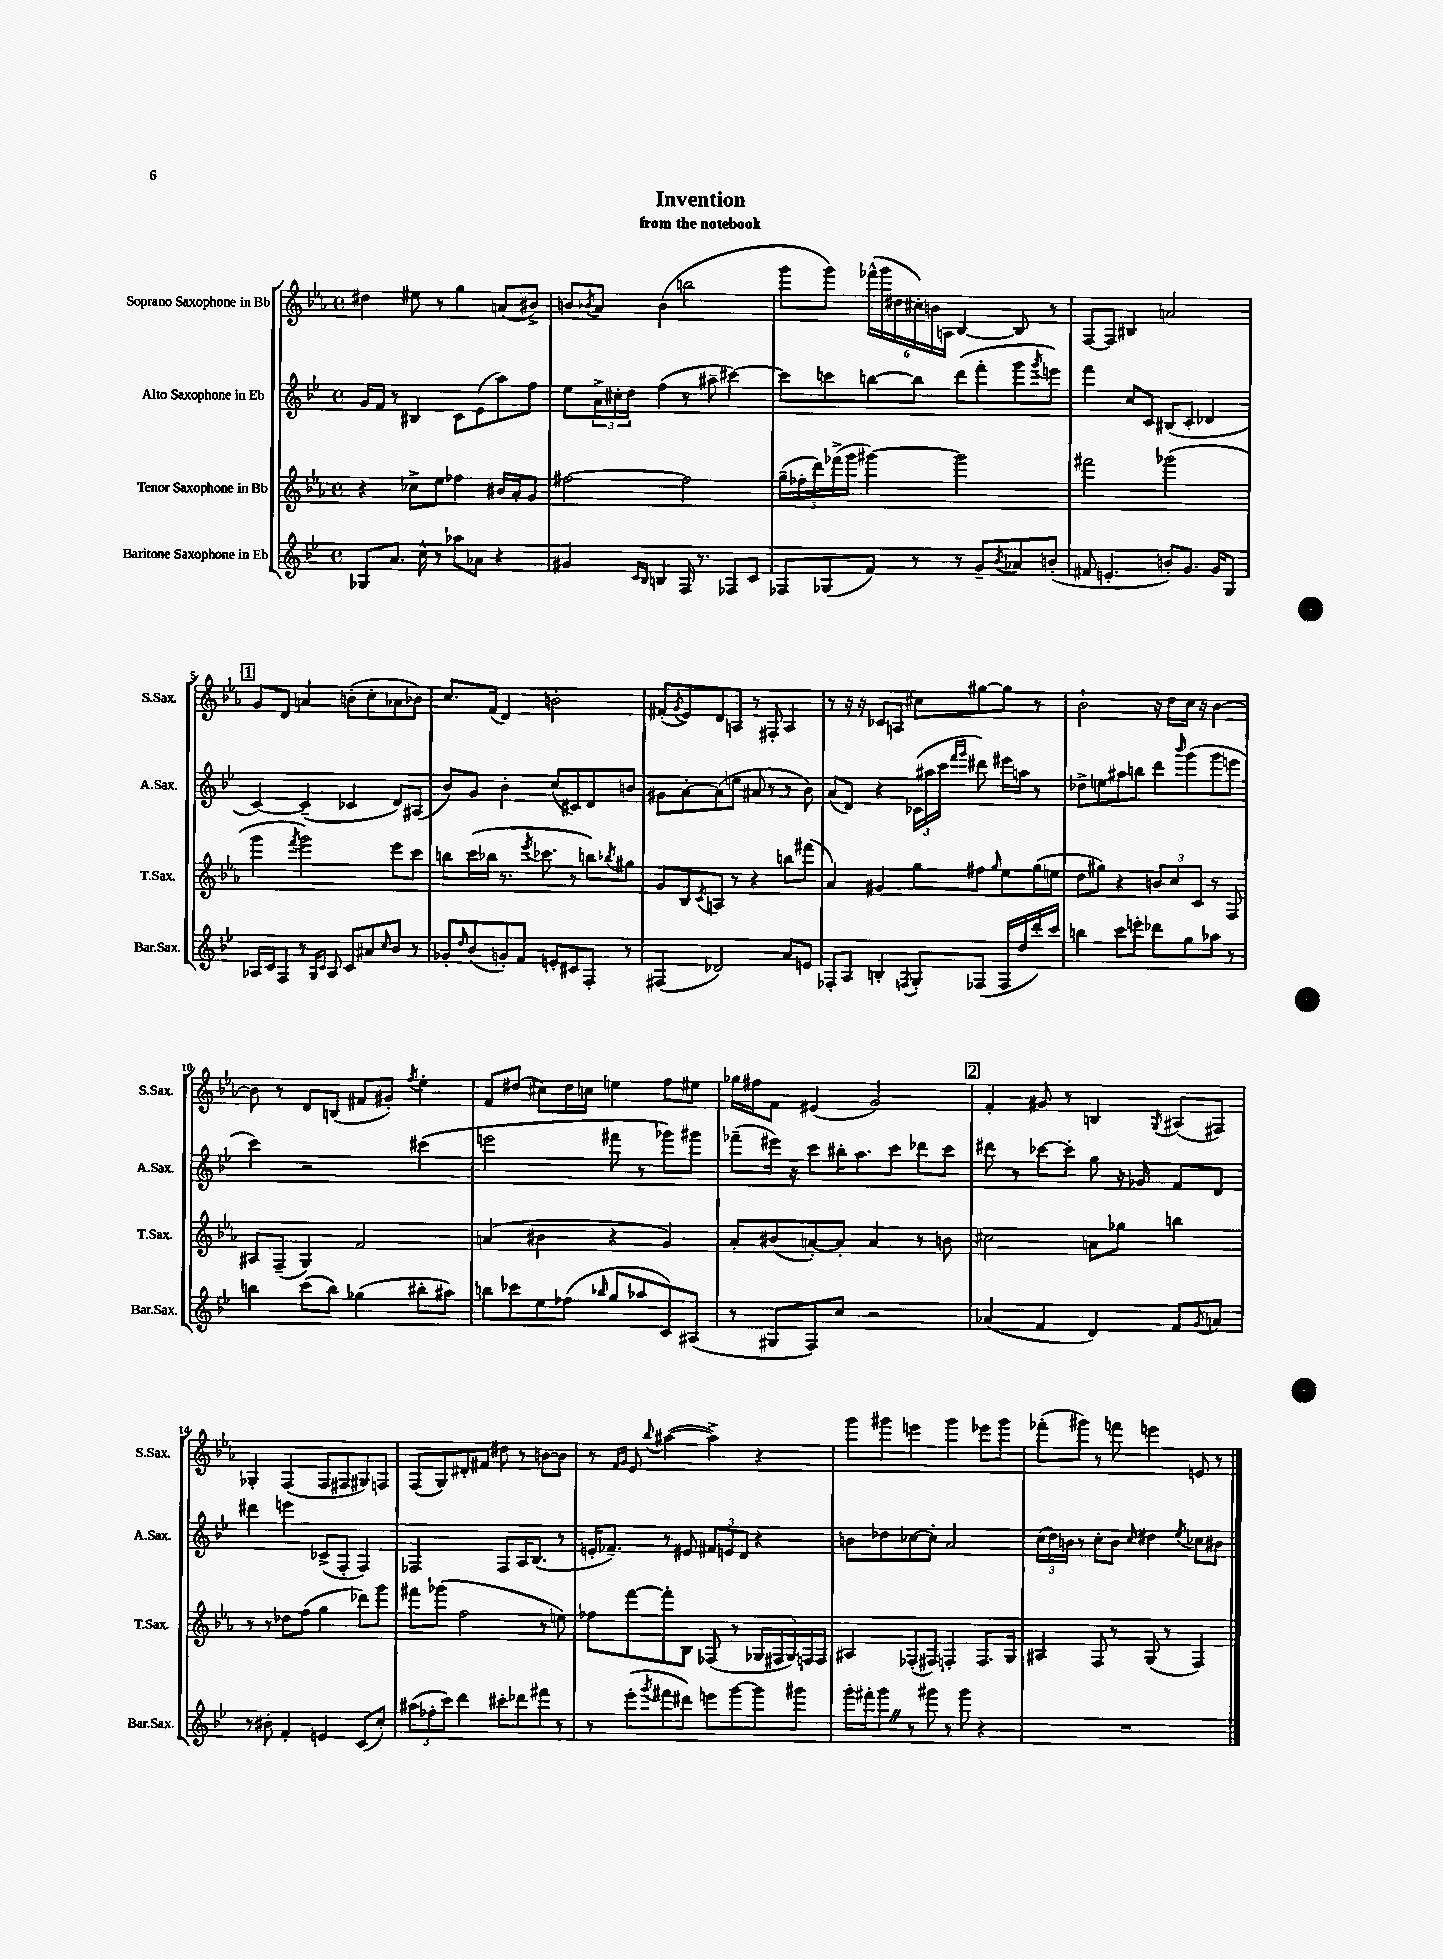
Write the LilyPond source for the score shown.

\header { title = "Invention" subtitle = "from the notebook" }
<<
\new StaffGroup <<
\new Staff = "s0" \with { instrumentName = "Soprano Saxophone in Bb" shortInstrumentName = "S.Sax." } {
    \clef treble \key ees \major \defaultTimeSignature \time 4/4
    dis''4 eis''8 r8 g''4 a'8( bis'8->) |
    b'8 \acciaccatura { bes'8 } aes'8 bes'4( b''2 |
    g'''8 g'''8) \tuplet 6/4 { fes'''16-^( g'''16 dis''16 cis''16-.) b'16 a16 } bes4~ bes8 r8 |
    f8~ f8 bis4 a'2 |
    \mark \markup { \box "1" } g'8 d'8 a'4 b'8-.( c''8-. aes'8 bes'8) |
    c''8. f'16( d'4) b'2-. |
    fis'8-.( \acciaccatura { g'8 } ees'8) d'8 a8 r8 fis8-. a4 |
    r8 r16 r16 ces'8 a8 cis''8 gis''8~ gis''8 r8 |
    bes'2-! r16 d''16 c''16 r16 bes'4~ |
    bes'8 r8 d'8 b8( fis'8 gis'8-.) \acciaccatura { f''8 } ees''4-. |
    f'8 dis''8( cis''8) dis''16 c''16 e''4 f''8 eis''8 |
    ges''16 fis''16 f'8 eis'4( g'2) |
    \mark \markup { \box "2" } f'4-. gis'8 r8 b4 \acciaccatura { g8 } ais8( fis8) |
    ges4-. f4( f8 fis8 gis8) f8 |
    f8( g8) dis'8-. fis'8 dis''8 r8 b'8~ b'8 |
    r8 \grace { f'16 g'16 } ees'8 \appoggiatura { bes''8 } ais''4~( ais''4->) r4 |
    g'''8 gis'''8 e'''4 gis'''4 ees'''8 gis'''8 |
    fes'''8-.( gis'''8) r8 f'''8 e'''4 e'8 r8 \bar "|." |
}
\new Staff = "s1" \with { instrumentName = "Alto Saxophone in Eb" shortInstrumentName = "A.Sax." } {
    \clef treble \key bes \major \defaultTimeSignature \time 4/4
    g'16 f'16 r8 bis4 c'8 ees'8( a''8) f''8 |
    ees''8 \tuplet 3/2 { a'16-> cis''16-. d''16 } f''4( r8 ais''8-- cis'''4~) |
    cis'''8 c'''8 b''8~ b''8 d'''8( f'''8-. g'''8 \acciaccatura { g'''8 } e'''8) |
    f'''4 c''8 c'8 bis8( c'8-. des'4 |
    \mark \markup { \box "1" } c'4~) c'4--( ces'4 d'8) ais8( |
    bes'8) g'8 bes'4-. c''8( cis'8) d'8 b'8 |
    gis'8 a'8~-. a'8( e''8 ais'8 r8 r8 bes'8) |
    a'8( d'8) r4 \tuplet 3/2 { ces'16( ais''16 c'''16 } \grace { f'''16 g'''16 } dis'''8) eis'''16 a''16 r8 |
    des''8-> e''8 ais''8 b''8 d'''8 \grace { bes'''16 } g'''8( g'''8 e'''8 |
    c'''4) r2 cis'''4( |
    e'''2 fis'''8 r8 ges'''8) gis'''8 |
    fes'''8--( eis'''16) r16 c'''8 bis''16-. a''8. c'''8 des'''8 c'''8 |
    \mark \markup { \box "2" } dis'''8 r8 ces'''8~ ces'''8-. g''8 r16 ges'16 f'8 d'8 |
    dis'''4 e'''4 ces'8->( f8-. f4) |
    fes2 fes8 a16 bes8.( r8 |
    e'16-. fes'8.--) r8 eis'8 \tuplet 3/2 { fis'8 e'8 d'8 } r4 |
    b'8 des''8 ces''8~ ces''8-. a'2 |
    \tuplet 3/2 { c''16( d''16) b'16 } r8 c''8-. b'8 \grace { c''16 } dis''4 \acciaccatura { ees''8 } ces''8 bis'8 \bar "|." |
}
\new Staff = "s2" \with { instrumentName = "Tenor Saxophone in Bb" shortInstrumentName = "T.Sax." } {
    \clef treble \key ees \major \defaultTimeSignature \time 4/4
    r4 ces''8-> ees''8 fes''4 bis'16 aes'16-. g'8 |
    fis''2~ fis''2 |
    \tuplet 5/4 { g''16--( fes''16-. d'''16) fes'''16->( g'''16 } gis'''4~) gis'''2 |
    fis'''2 ges'''2( |
    \mark \markup { \box "1" } g'''4 \acciaccatura { f'''8 } g'''2) ees'''8 c'''8 |
    b''8 c'''16( bes''16 r8. \acciaccatura { ees'''8 } ces'''8. r8 b''8) \acciaccatura { bes''8 } gis''8 |
    g'8 bes8 \acciaccatura { c'8 } a8 r8 r4 b''8 fis'''8( |
    aes'4) gis'4 g''8 fis''8 \grace { g''16 } ees''8 g''16( e''16 |
    d''8 gis''8) r4 \tuplet 3/2 { b'8 c''8 c'8 } r8 f8 |
    ais8 f8--( g4) f'2 |
    a'4( bis'4 r4 g'4) |
    aes'8-. bis'8( a'8~-.) a'8-. a'4 r8 b'8 |
    \mark \markup { \box "2" } cis''2 a'8 ges''8 b''4 |
    r8 r8 des''8 f''8( g''4 des'''8) g'''8 |
    fis'''8 ges'''8( f''2 r8 e''8) |
    fes''8 f'''8~ f'''8-. bes8 fes8( r8 \tuplet 5/4 { ges16 fis16 ges16) f16 f16 } |
    ais4 fes8-.( fis8) f4-. f8. g16 |
    ais4 f8 r8 g8( r8 f4) \bar "|." |
}
\new Staff = "s3" \with { instrumentName = "Baritone Saxophone in Eb" shortInstrumentName = "Bar.Sax." } {
    \clef treble \key bes \major \defaultTimeSignature \time 4/4
    ges8 a'8. c''16-^ r8 aes''8 aes'8 r4 |
    gis'4 \grace { c'16 bes16 } b4 f16 r8. fes8 c'8 |
    fes8 ges8( f'8) r8 r8 g'8-- \acciaccatura { bes'8 } aes'8 b'8-.( |
    fis'8 e'4.-. b'8-.) g'8. g'16 g8 |
    \mark \markup { \box "1" } aes16 c'16 f8 r8 \grace { g16 c'16 } aes8 c'8 ais'8 \grace { c''16 } bes'8 r8 |
    ges'8-. \grace { d''16 } bes'8( g'8-.) f'8 e'8-. cis'8 f8-. r8 |
    fis4( des'2) a'8 e'8 |
    fes8-. a8 b4-. \acciaccatura { f8 } g8-. fes8( fes16 d''16 d'''16-.) c'''16 |
    b''4 c'''8 e'''8-. des'''8 g''8 aes''8 r8 |
    b''4 c'''8( b''8) ges''4( bis''8-. ais''8) |
    b''8 ces'''8 ees''8 fes''8( \grace { bes''16 } g''8 aes''8 c'8) ais8( |
    r8 gis8 f8) c''8 r2 |
    \mark \markup { \box "2" } aes'4( f'4 d'4) f'8 \acciaccatura { g'8 } a'8 |
    r8 bis'8-. f'4-. e'4 c'8( c''8-.) |
    \tuplet 3/2 { ais''8( fes''8-. c'''8) } d'''4 cis'''8-. des'''8 fis'''8 r8 |
    r8 ees'''8-.( \acciaccatura { g'''8 } fis'''8 dis'''8) e'''8 g'''8~ g'''8 gis'''8 |
    g'''16-. fis'''16-. g'''8 \once \override BreathingSign.text = \markup { \musicglyph "scripts.caesura.straight" } \breathe r8 gis'''8 r8 gis'''8 r4 |
    R1 \bar "|." |
}
>>
>>
